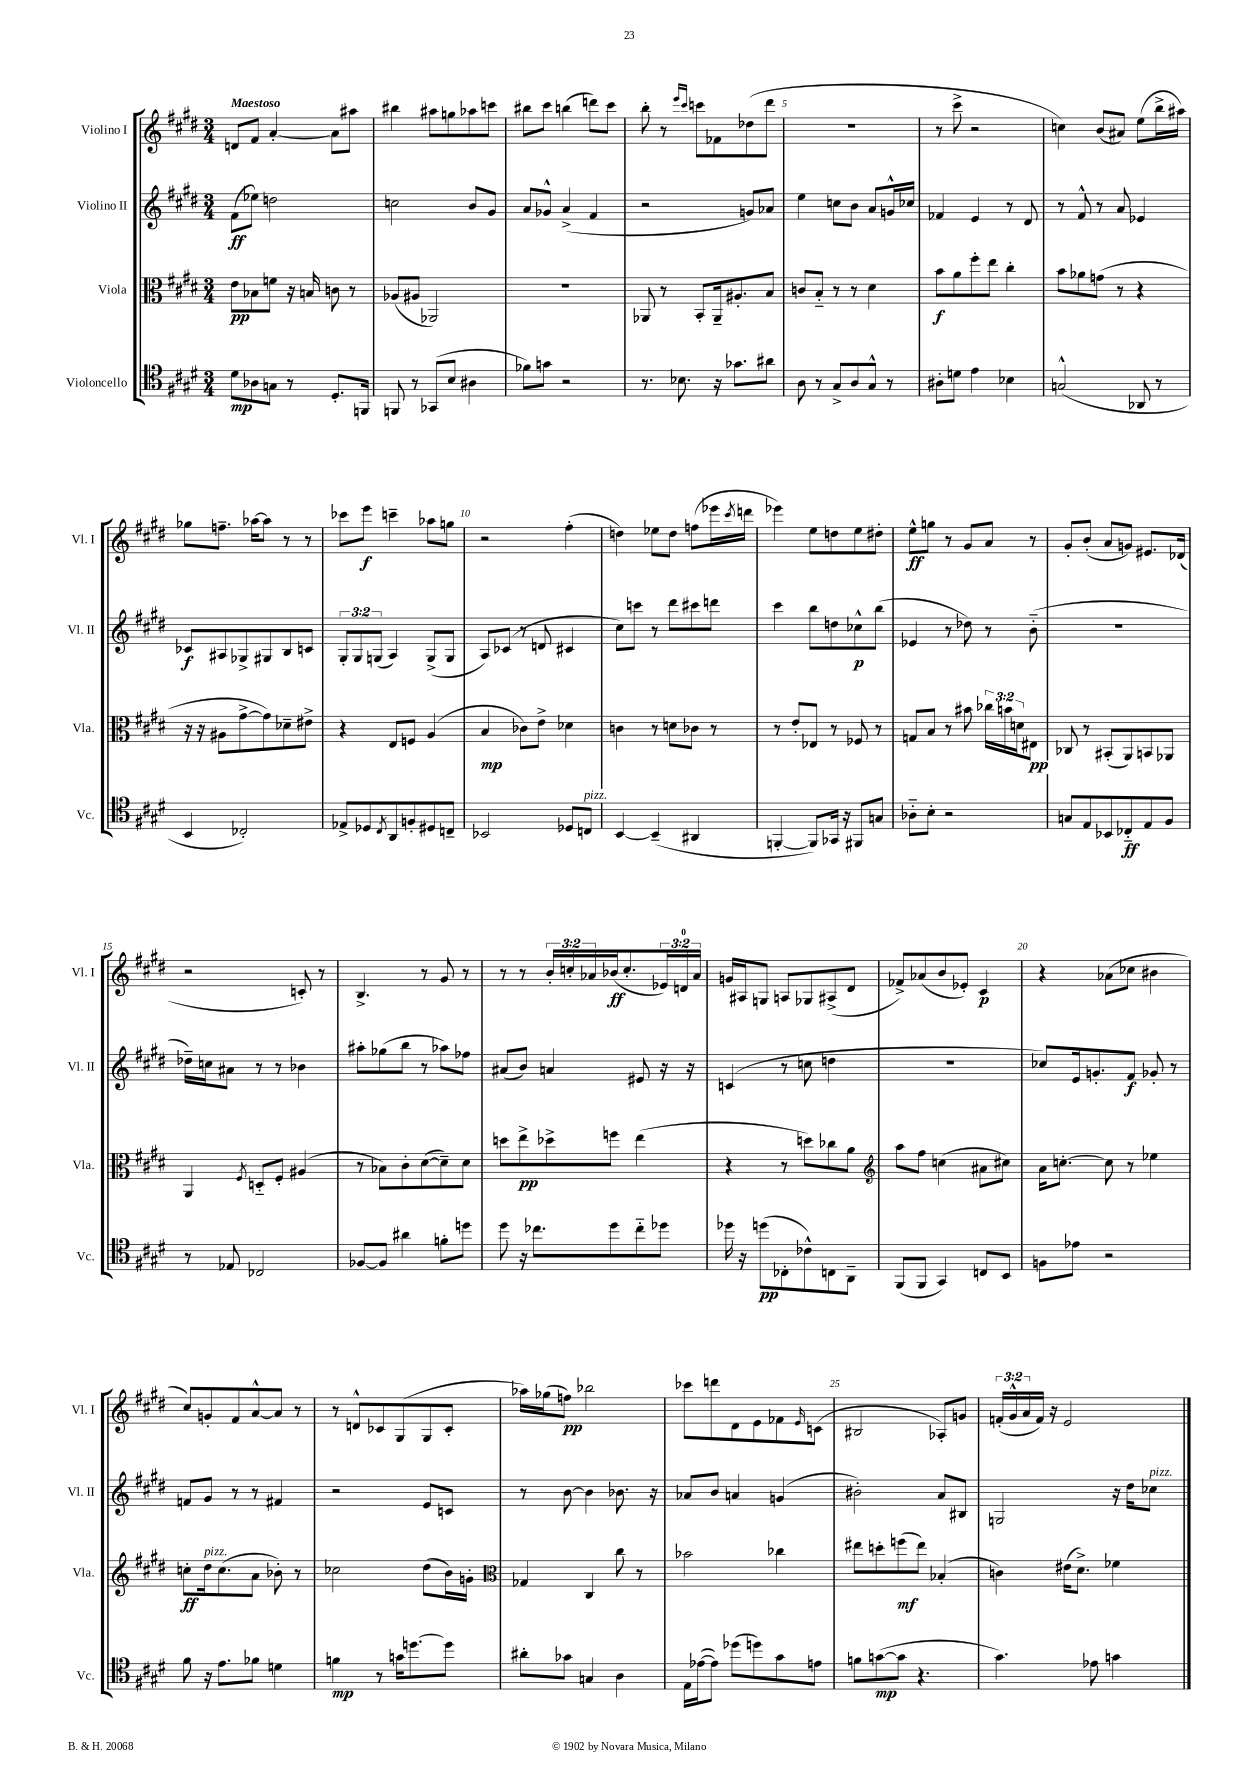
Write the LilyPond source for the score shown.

<<
\new StaffGroup <<
\new Staff = "s0" \with { instrumentName = "Violino I" shortInstrumentName = "Vl. I" } {
    \clef treble \key e \major \numericTimeSignature \time 3/4 \override Staff.TupletNumber.text = #tuplet-number::calc-fraction-text \tempo "Maestoso"
    d'8 fis'8 a'4~-. a'8 ais''8 |
    bis''4 ais''8 g''8 aes''8 c'''8 |
    bis''8 cis'''8 b''4( d'''8) cis'''8 |
    b''8-. r8 \grace { e'''16 cis'''16 } c'''8 fes'8 des''8( dis'''8 |
    R2. |
    r8 cis'''8-> r2 |
    c''4) b'8( ais'8) e''8( b''16-> ais''16) |
    ges''8 f''8.-- aes''16~ aes''8 r8 r8 |
    ces'''8 e'''8\f c'''4-- aes''8 g''8 |
    r2 fis''4-.( |
    d''4) ees''8 d''8 f''8( ees'''16 \acciaccatura { cis'''8 } d'''16 |
    ees'''4) e''8 d''8 e''8 dis''8-. |
    e''8-^\ff g''8 r8 gis'8 a'8 r8 |
    gis'8-. b'8-.( a'8 g'8) eis'8. des'16( |
    r2 c'8-.) r8 |
    b4.-> r8 gis'8 r8 |
    r8 r8 \tuplet 3/2 { b'16-. c''16-. aes'16 } bes'16\ff( c''8.-. \tuplet 3/2 { ees'16) d'16-0 aes'16 } |
    g'16 ais16 g8 a8 ges8 ais8->( dis'8 |
    fes'8->) aes'8( b'8 ees'8-.) cis'4\p |
    r4 aes'8( ces''8 bis'4 |
    cis''8) g'8-. fis'8 a'8~-^ a'8 r8 |
    r8 d'8-^ ces'8 gis8( gis8 ces'8-. |
    aes''16) ges''16( f''8\pp) bes''2 |
    ces'''8 d'''8 dis'8 e'8 fes'8 \grace { e'16 } c'8( |
    bis2 aes8-.) g'8 |
    \tuplet 3/2 { f'16-.( gis'16-^ a'16 } f'16) r16 e'2 \bar "|." |
}
\new Staff = "s1" \with { instrumentName = "Violino II" shortInstrumentName = "Vl. II" } {
    \clef treble \key e \major \numericTimeSignature \time 3/4 \override Staff.TupletNumber.text = #tuplet-number::calc-fraction-text
    fis'8\ff( ees''8) d''2 |
    c''2 b'8 gis'8 |
    a'8 ges'8-^ a'4->( fis'4 |
    r2 g'8) aes'8 |
    e''4 c''8 b'8 a'8 g'16-^ ces''16 |
    fes'4 e'4 r8 dis'8 |
    r8 fis'8-^ r8 a'8 ees'4 |
    ces'8\f ais8 ges8-> gis8 b8 c'8 |
    \tuplet 3/2 { gis8-. gis8 g8( } a4) g8->( g8 |
    a8) ces'8( r8 d'8 cis'4 |
    cis''8) c'''8 r8 dis'''8 cis'''8 d'''8 |
    cis'''4 b''8 d''8 ces''8-^\p b''8( |
    ees'4 r8 des''8) r8 b'8-_( |
    R2. |
    des''16--) c''16 ais'8 r8 r8 bes'4 |
    ais''8-. ges''8( b''8 r8 aes''8) fes''8 |
    ais'8( b'8) a'4 eis'8 r16 r16 |
    c'4( r8 c''8 d''4 |
    R2. |
    ces''8) e'16 g'8.-. fis'8\f ges'8-. r8 |
    f'8 gis'8 r8 r8 fis'4 |
    r2 e'8 c'8 |
    r8 b'8~ b'4 bes'8. r16 |
    aes'8 b'8 a'4 g'4( |
    bis'2-.) a'8 bis8 |
    g2 r16 dis''16 ces''8^\markup { \italic "pizz." } \bar "|." |
}
\new Staff = "s2" \with { instrumentName = "Viola" shortInstrumentName = "Vla." } {
    \clef alto \key e \major \numericTimeSignature \time 3/4 \override Staff.TupletNumber.text = #tuplet-number::calc-fraction-text
    e'8\pp bes8 f'8 r16 b16 c'8 r8 |
    aes8( ais8 aes,2) |
    R2. |
    aes,8 r8 b,8-. aes,16-- ais8.-. b8 |
    c'8 b8-_ r8 r8 dis'4 |
    b'8\f a'8 fis''8-. e''8 cis''4-. |
    b'8 aes'8 g'8( r8 r4 |
    r16 r16 ais8 gis'8~-> gis'8) des'8-- eis'8-> |
    r4 e8 f8 a4( |
    b4\mp ces'8) e'8-> des'4 |
    c'4 r8 d'8 ces'8 r8 |
    r8 e'8-. ees8 r8 fes8 r8 |
    g8 b8 r8 bis'8 \tuplet 3/2 { ces''16 b'16 d'16 } eis8\pp |
    ces8 r8 bis,8-.( a,8) b,8 aes,8 |
    a,4 \acciaccatura { fis8 } d8-_ fis8-. ais4( |
    r8 bes8) cis'8-. dis'8~( dis'8--) dis'8 |
    d''8 e''8->\pp des''8-> f''8 e''4( |
    r4 r8 d''8) ces''8 a'8 |
    \clef treble a''8 fis''8 c''4( ais'8 cis''8) |
    a'16 c''8.~-. c''8 r8 ees''4 |
    c''8-.\ff dis''16^\markup { \italic "pizz." } c''8.( a'8 bes'8-.) r8 |
    ces''2 dis''8( b'16) g'16-. |
    \clef alto ges4 cis4 cis''8 r8 |
    bes'2 ces''4 |
    eis''8 d''8-. f''8\mf( eis''8) bes4-.( |
    c'4) eis'16( dis'8.->) fes'4 \bar "|." |
}
\new Staff = "s3" \with { instrumentName = "Violoncello" shortInstrumentName = "Vc." } {
    \clef tenor \key e \major \numericTimeSignature \time 3/4
    dis'8\mp aes8 g8 r8 dis8.-. f,16 |
    f,8 r8 ges,8( b8 ais4 |
    fes'8) g'8 r2 |
    r8. bes8. r16 ges'8. ais'8 |
    a8 r8 gis8-> a8 gis8-^ r8 |
    ais8-. d'8 e'4 bes4 |
    g2-^( aes,8 r8 |
    b,4 ces2-.) |
    ees8-> des8 \acciaccatura { cis8 } a,8 f8-. dis8 c8-- |
    bes,2 des8 c8^\markup { \italic "pizz." } |
    b,4~ b,4--( ais,4 |
    f,4~-. f,8) ges,16 r16 fis,8 g8 |
    aes8-_ b8-. r2 |
    g8 e8 bes,8 ces8-_\ff e8 fis8 |
    r8 ees8 ces2 |
    fes8~ fes8 ais'4 f'8-. d''8 |
    dis''8 r16 ces''8. dis''8 ces''8-_ des''8 |
    des''16 r16 d''8\pp( ces8-. ces'8-^) c8 a,8-- |
    fis,8( fis,8 gis,4) c8 b,8 |
    f8 ees'8 r2 |
    fis'8 r16 e'8. fes'8 d'4 |
    f'4\mp r8 g'16 d''8.~ d''8 |
    ais'8-. ges'8 g4 a4 |
    e16 ees'16~( ees'8) des''8( d''8) gis'8 e'8 |
    f'8 g'8~\mp( g'8 r4. |
    gis'4.) ees'8 g'4 \bar "|." |
}
>>
>>
\layout { \context { \Score \override BarNumber.break-visibility = ##(#f #t #t) barNumberVisibility = #(every-nth-bar-number-visible 5) } }
